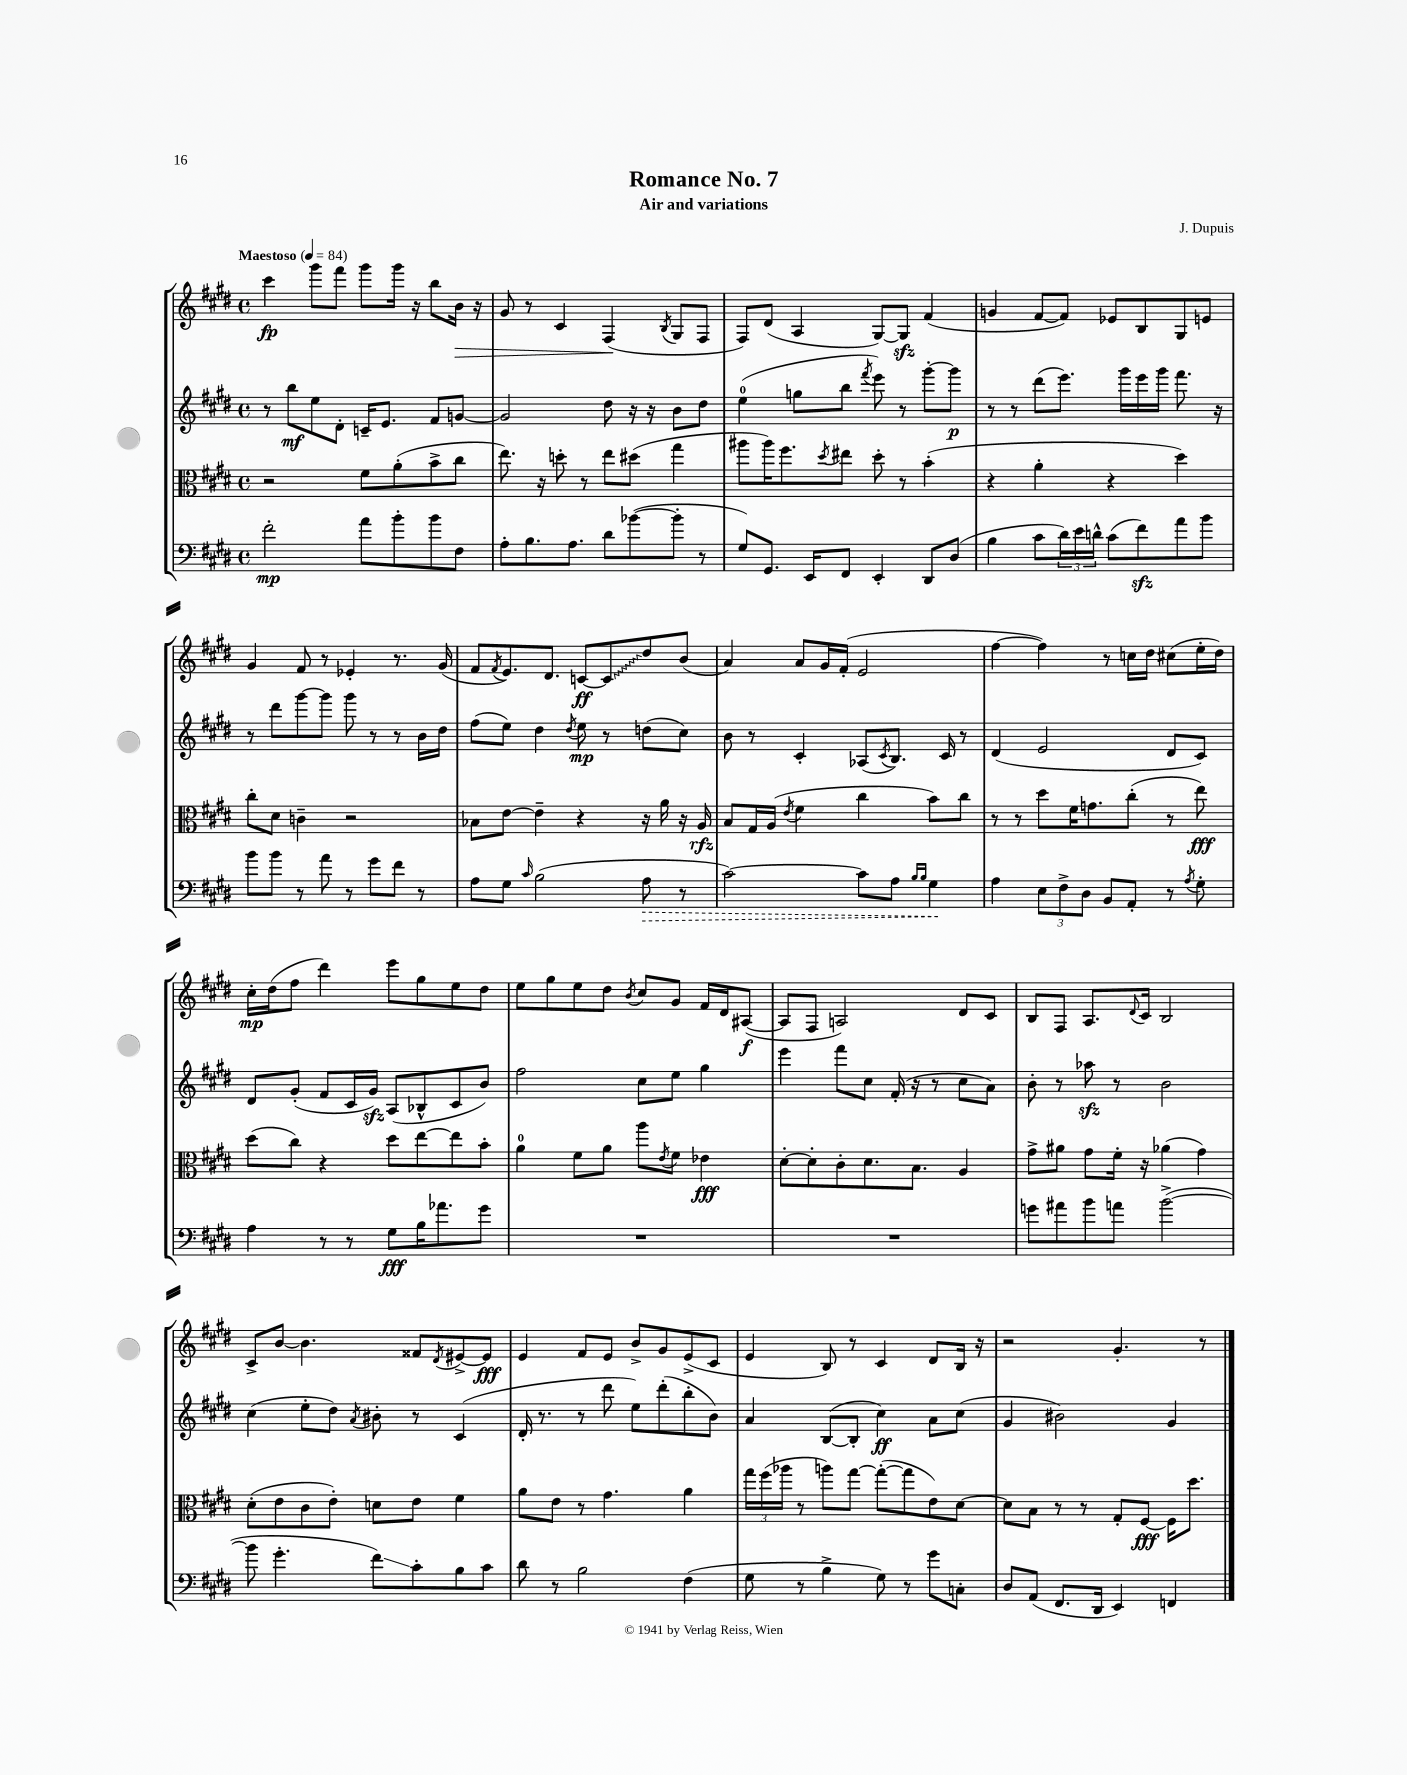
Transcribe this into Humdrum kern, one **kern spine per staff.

**kern	**kern	**kern	**kern
*staff4	*staff3	*staff2	*staff1
*clefF4	*clefC3	*clefG2	*clefG2
*k[f#c#g#d#]	*k[f#c#g#d#]	*k[f#c#g#d#]	*k[f#c#g#d#]
*M4/4	*M4/4	*M4/4	*M4/4
*met(c)	*met(c)	*met(c)	*met(c)
*MM84	*MM84	*MM84	*MM84
2f#'	2r	8r	4ccc#
.	.	8bb	.
.	.	8ee	8ggg#
.	.	8d#'	8fff#
8a	8f#	16c~	8ggg#
.	.	8.e	.
8b'	(8a'	.	16ggg#
.	.	.	16r
8b	8b^	8f#	8bb
8F#	8cc#	[8g	16b
.	.	.	16r
=	=	=	=
8A'	8.ee)	2g]	8g#
8.B	.	.	8r
.	16r	.	.
.	8dd'	.	4c#
8.A	.	.	.
.	8r	.	.
8d#	8ee	8dd#	(4F#
([8b-	(8dd#	16r	.
.	.	16r	.
.	.	.	8qB
8b-']	4gg#	8b	8G#
8r	.	8dd#	8F#
=	=	=	=
8G#)	8aa#	(4ee	8F#)
8.GG#	16aa#)	.	(8d#
.	8.ff#	.	.
.	.	8gg	4A
16EE	.	.	.
.	8qdd#	.	.
8FF#	8ee#	8bb	.
.	.	8qfff#	.
4EE'	8dd#'	8eee)	[8G#)
.	8r	8r	8G#]
8DD#	(4b'	[8ggg#'	(4f#
(8D#	.	8ggg#]	.
=	=	=	=
4B	4r	8r	4g
.	.	8r	.
8c#	4a'	(8ddd#	[8f#
24d#)	.	8.eee)	8f#])
24e	.	.	.
24d^^	.	.	.
(8c#	4r	.	8e-
.	.	16ggg#	.
8f#)	.	16eee	8B
.	.	16ggg#	.
8a	4dd#)	8.fff#	8G#
8b	.	.	8e
.	.	16r	.
=	=	=	=
8b	8cc#'	8r	4g#
8b	8d#	8ddd#	.
8r	4c~	[8ggg#	8f#
8a	.	8ggg#]	8r
8r	2r	8ggg#	4e-'
8g#	.	8r	.
8f#	.	8r	8.r
8r	.	16b	.
.	.	16dd#	(16g#
=	=	=	=
8A	8B-	(8ff#	8f#
.	.	.	8qf#
8G#	[8e	8ee)	8.e)
16qqc#	.	.	.
(2B	4e~]	4dd#	.
.	.	.	8.d#
.	.	8qdd#	.
.	4r	8ee	[8c
.	.	8r	8c]
8A	16r	(8dd	8dd#
.	16a	.	.
8r	16r	8cc#)	(8b
.	16A	.	.
=	=	=	=
[2c#)	8B	8b	4a)
.	16G#	8r	.
.	(16A	.	.
.	8qe	.	.
.	4f#	4c#'	8a
.	.	.	16g#
.	.	.	(16f#'
8c#]	4cc#	(8A-	2e
.	.	8qc#	.
8A	.	8.B)	.
16qqB	.	.	.
16qqB	.	.	.
4G#	8b)	.	.
.	.	16c#	.
.	8cc#	8r	.
=	=	=	=
4A	8r	(4d#	[4ff#
.	8r	.	.
12E	8dd#	2e	4ff#])
12F#^	.	.	.
.	16f#	.	.
12D#	.	.	.
.	8.g	.	.
8BB	.	.	8r
8AA'	(8cc#'	.	16cc
.	.	.	16dd#
8r	8r	8d#	(8cc#
8qA	.	.	.
8G#'	8ee)	8c#)	16ee'
.	.	.	16dd#)
=	=	=	=
4A	(8dd#	8d#	16cc#'
.	.	.	(16dd#
.	8cc#)	(8g#'	8ff#
8r	4r	8f#	4ddd#)
8r	.	16c#	.
.	.	16g#)	.
8G#	8dd#	(8A	8eee
16B	[8ee	8B-^^	8gg#
8.a-	.	.	.
.	8ee]	8c#	8ee
8g#	8b'	8b)	8dd#
=	=	=	=
1r	4a	2ff#	8ee
.	.	.	8gg#
.	8f#	.	8ee
.	8a	.	8dd#
.	.	.	8qb
.	8aa	8cc#	8cc#
.	8qe	.	.
.	8f#	8ee	8g#
.	4e-	4gg#	16f#
.	.	.	16d#
.	.	.	([8A#
=	=	=	=
1r	[8d#'	4eee	8A#]
.	8d#']	.	8F#
.	8c#'	8fff#	2A)
.	8.d#	8cc#	.
.	.	(16f#'	.
.	8.B	16r	.
.	.	8r	.
.	4A	8cc#	8d#
.	.	8a)	8c#
=	=	=	=
8g	8g#^	8b'	8B
8a#	8a#	8r	8F#
8b	8g#	8aa-	8.A
8a	16f#'	8r	.
.	.	.	8qqd#
.	16r	.	16c#
([2b^	(4a-	2b	2B
.	4g#)	.	.
=	=	=	=
8b]	(8d#'	(4cc#	8c#^
4.g#'	8e	.	[8b
.	8c#	8ee'	4.b]
.	8e')	8dd#)	.
.	.	8qa	.
8f#)	8d	8b#'	.
8c#'	8e	8r	8f##
.	.	.	8qd#
8B	4f#	(4c#	[8e#^
8c#	.	.	8e#]
=	=	=	=
8d#	8a	16d#'	4e
.	.	8.r	.
8r	8e	.	.
2B	8r	8r	8f#
.	4.g#	8ddd#	8e
.	.	8ee)	8b^
.	.	(8ddd#'	8g#
(4F#	4a	8bb'	(8e^
.	.	8b)	8c#
=	=	=	=
8G#	24gg#	4a	4e
.	(24ff#	.	.
.	24aa-	.	.
8r	8r	.	.
4B^	8aa)	([8B	8B)
.	[8gg#	8B']	8r
8G#)	(8gg#'_	4cc#)	4c#
8r	8gg#]	.	.
8g#	8e)	8a	8d#
8C'	[8d#	(8cc#	16B
.	.	.	16r
=	=	=	=
8D#	8d#]	4g#	2r
(8AA	8B	.	.
8.FF#	8r	2b#)	.
.	8r	.	.
16DD#	.	.	.
4EE)	8G#'	.	4.g#'
.	[8F#	.	.
4FF	16F#]	4g#	.
.	8.dd#	.	.
.	.	.	8r
==	==	==	==
*-	*-	*-	*-
